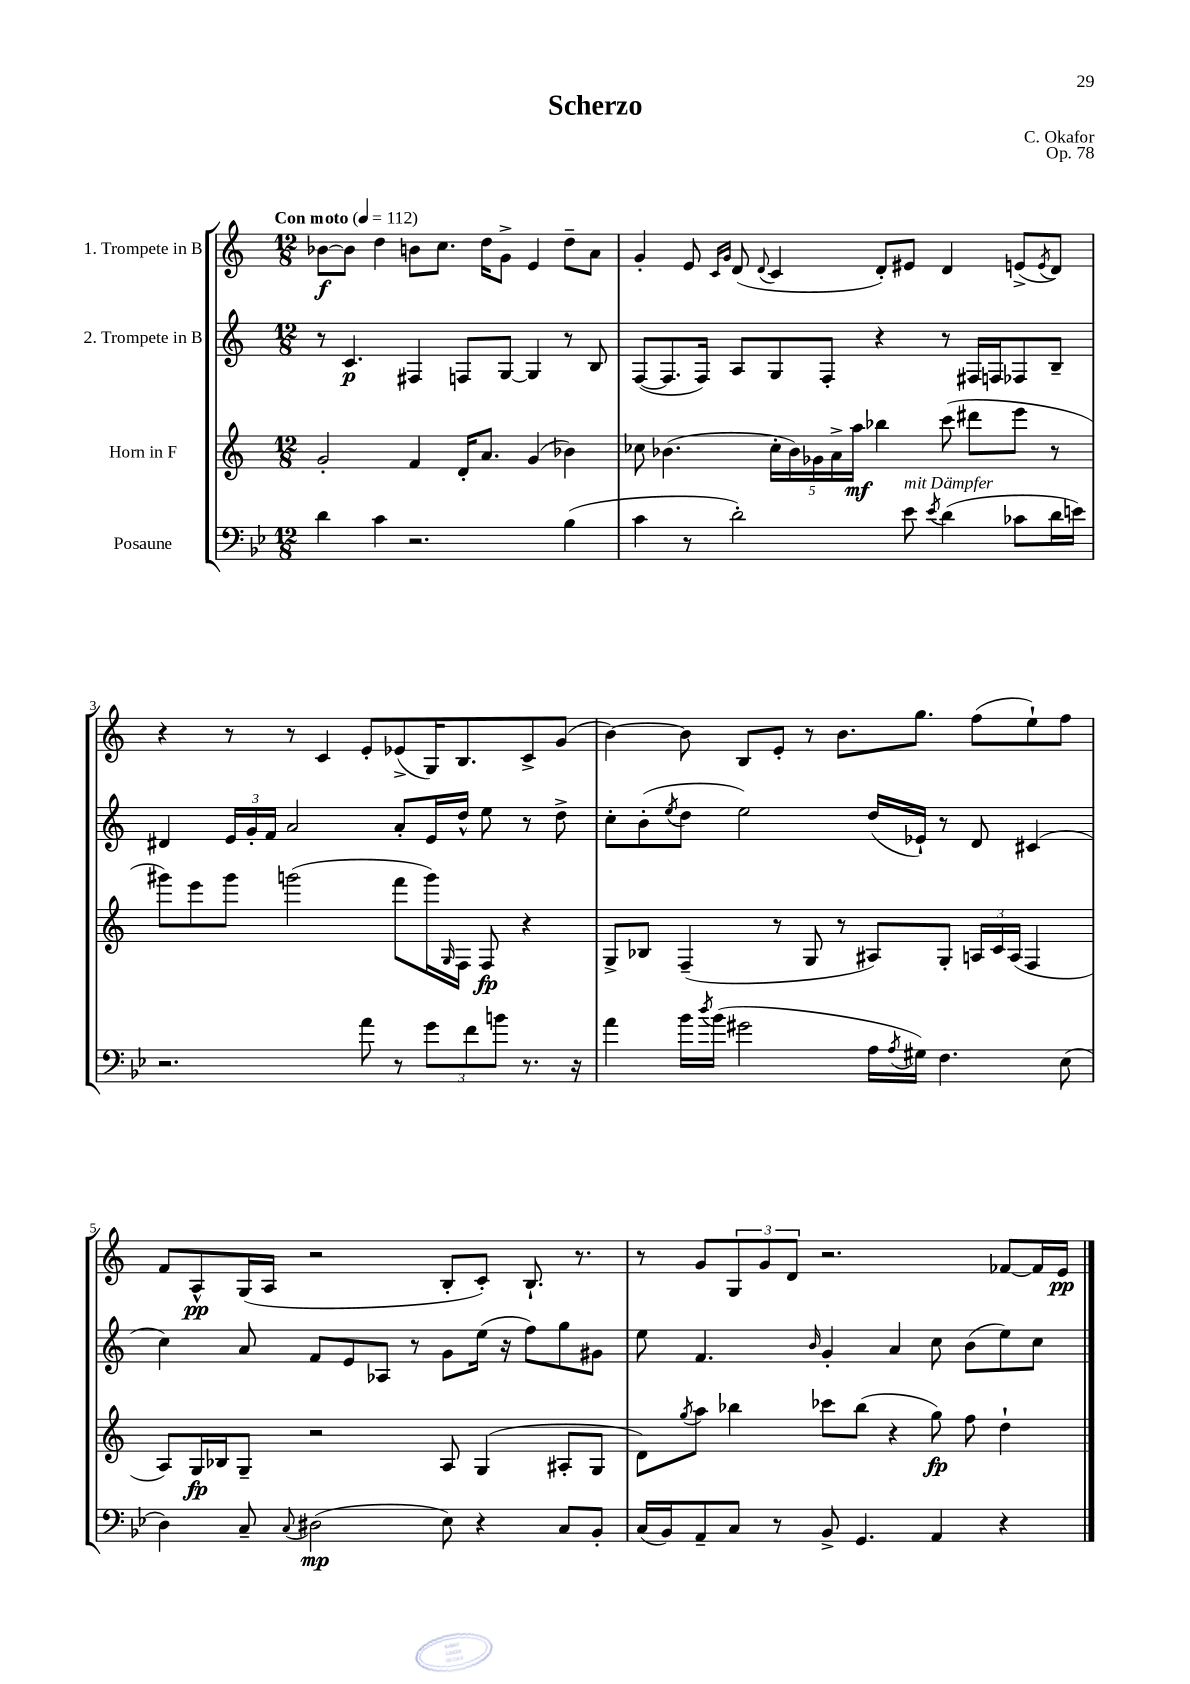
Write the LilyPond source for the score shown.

\header { title = "Scherzo" composer = "C. Okafor" opus = "Op. 78" }
<<
\new StaffGroup <<
\new Staff = "s0" \with { instrumentName = "1. Trompete in B" } {
    \clef treble \key c \major \numericTimeSignature \time 12/8 \tempo "Con moto" 4 = 112
    bes'8~\f bes'8 d''4 b'8 c''8. d''16 g'8-> e'4 d''8-- a'8 |
    g'4-. e'8 \grace { c'16 g'16 } d'8( \appoggiatura { d'8 } c'4 d'8-.) eis'8 d'4 e'8->( \acciaccatura { e'8 } d'8) |
    r4 r8 r8 c'4 e'8-. ees'8->( g16) b8. c'8-> g'8( |
    b'4~) b'8 b8 e'8-. r8 b'8. g''8. f''8( e''8-!) f''8 |
    f'8 a8-^\pp g16( a16 r2 b8-. c'8-.) b8.-! r8. |
    r8 g'8 \tuplet 3/2 { g8 g'8 d'8 } r2. fes'8~ fes'16 e'16\pp \bar "|." |
}
\new Staff = "s1" \with { instrumentName = "2. Trompete in B" } {
    \clef treble \key c \major \numericTimeSignature \time 12/8
    r8 c'4.\p fis4 f8 g8~ g4 r8 b8 |
    f8~( f8. f16) a8 g8 f8-. r4 r8 fis16 f16 fes8 b8-- |
    dis'4 \tuplet 3/2 { e'16 g'16-. f'16 } a'2 a'8-. e'16 d''16-^ e''8 r8 d''8-> |
    c''8-. b'8-.( \acciaccatura { e''8 } d''8 e''2) d''16( ees'16-!) r8 d'8 cis'4( |
    c''4) a'8 f'8 e'8 aes8 r8 g'8 e''16( r16 f''8) g''8 gis'8 |
    e''8 f'4. \grace { b'16 } g'4-. a'4 c''8 b'8( e''8) c''8 \bar "|." |
}
\new Staff = "s2" \with { instrumentName = "Horn in F" } {
    \clef treble \key c \major \numericTimeSignature \time 12/8
    g'2-. f'4 d'16-. a'8. g'4( bes'4) |
    ces''8 bes'4.( \tuplet 5/4 { ces''16-. bes'16) ges'16 a'16-> a''16\mf } bes''4 c'''8( dis'''8 e'''8 r8 |
    gis'''8) e'''8 gis'''8 g'''2( f'''8 g'''16) \grace { g16 } f16 f8\fp r4 |
    g8-> bes8 f4--( r8 g8 r8 ais8) g8-. \tuplet 3/2 { a16 c'16 a16( } f4 |
    a8) g16\fp bes16 g8-- r2 a8 g4( ais8-. g8 |
    d'8) \acciaccatura { g''8 } a''8 bes''4 ces'''8 bes''8( r4 g''8\fp) f''8 d''4-! \bar "|." |
}
\new Staff = "s3" \with { instrumentName = "Posaune" } {
    \clef bass \key bes \major \numericTimeSignature \time 12/8
    d'4 c'4 r2. bes4( |
    c'4 r8 d'2-.) ees'8^\markup { \italic "mit Dämpfer" } \acciaccatura { ees'8 } d'4( ces'8 d'16 e'16) |
    r2. a'8 r8 \tuplet 3/2 { g'8 f'8 b'8 } r8. r16 |
    a'4 bes'16 \acciaccatura { d''8 } bes'16( gis'2 a16 \acciaccatura { a8 } gis16) f4. ees8( |
    d4) c8-- \appoggiatura { c8 } dis2\mp( ees8) r4 c8 bes,8-. |
    c16( bes,16) a,8-- c8 r8 bes,8-> g,4. a,4 r4 \bar "|." |
}
>>
>>
